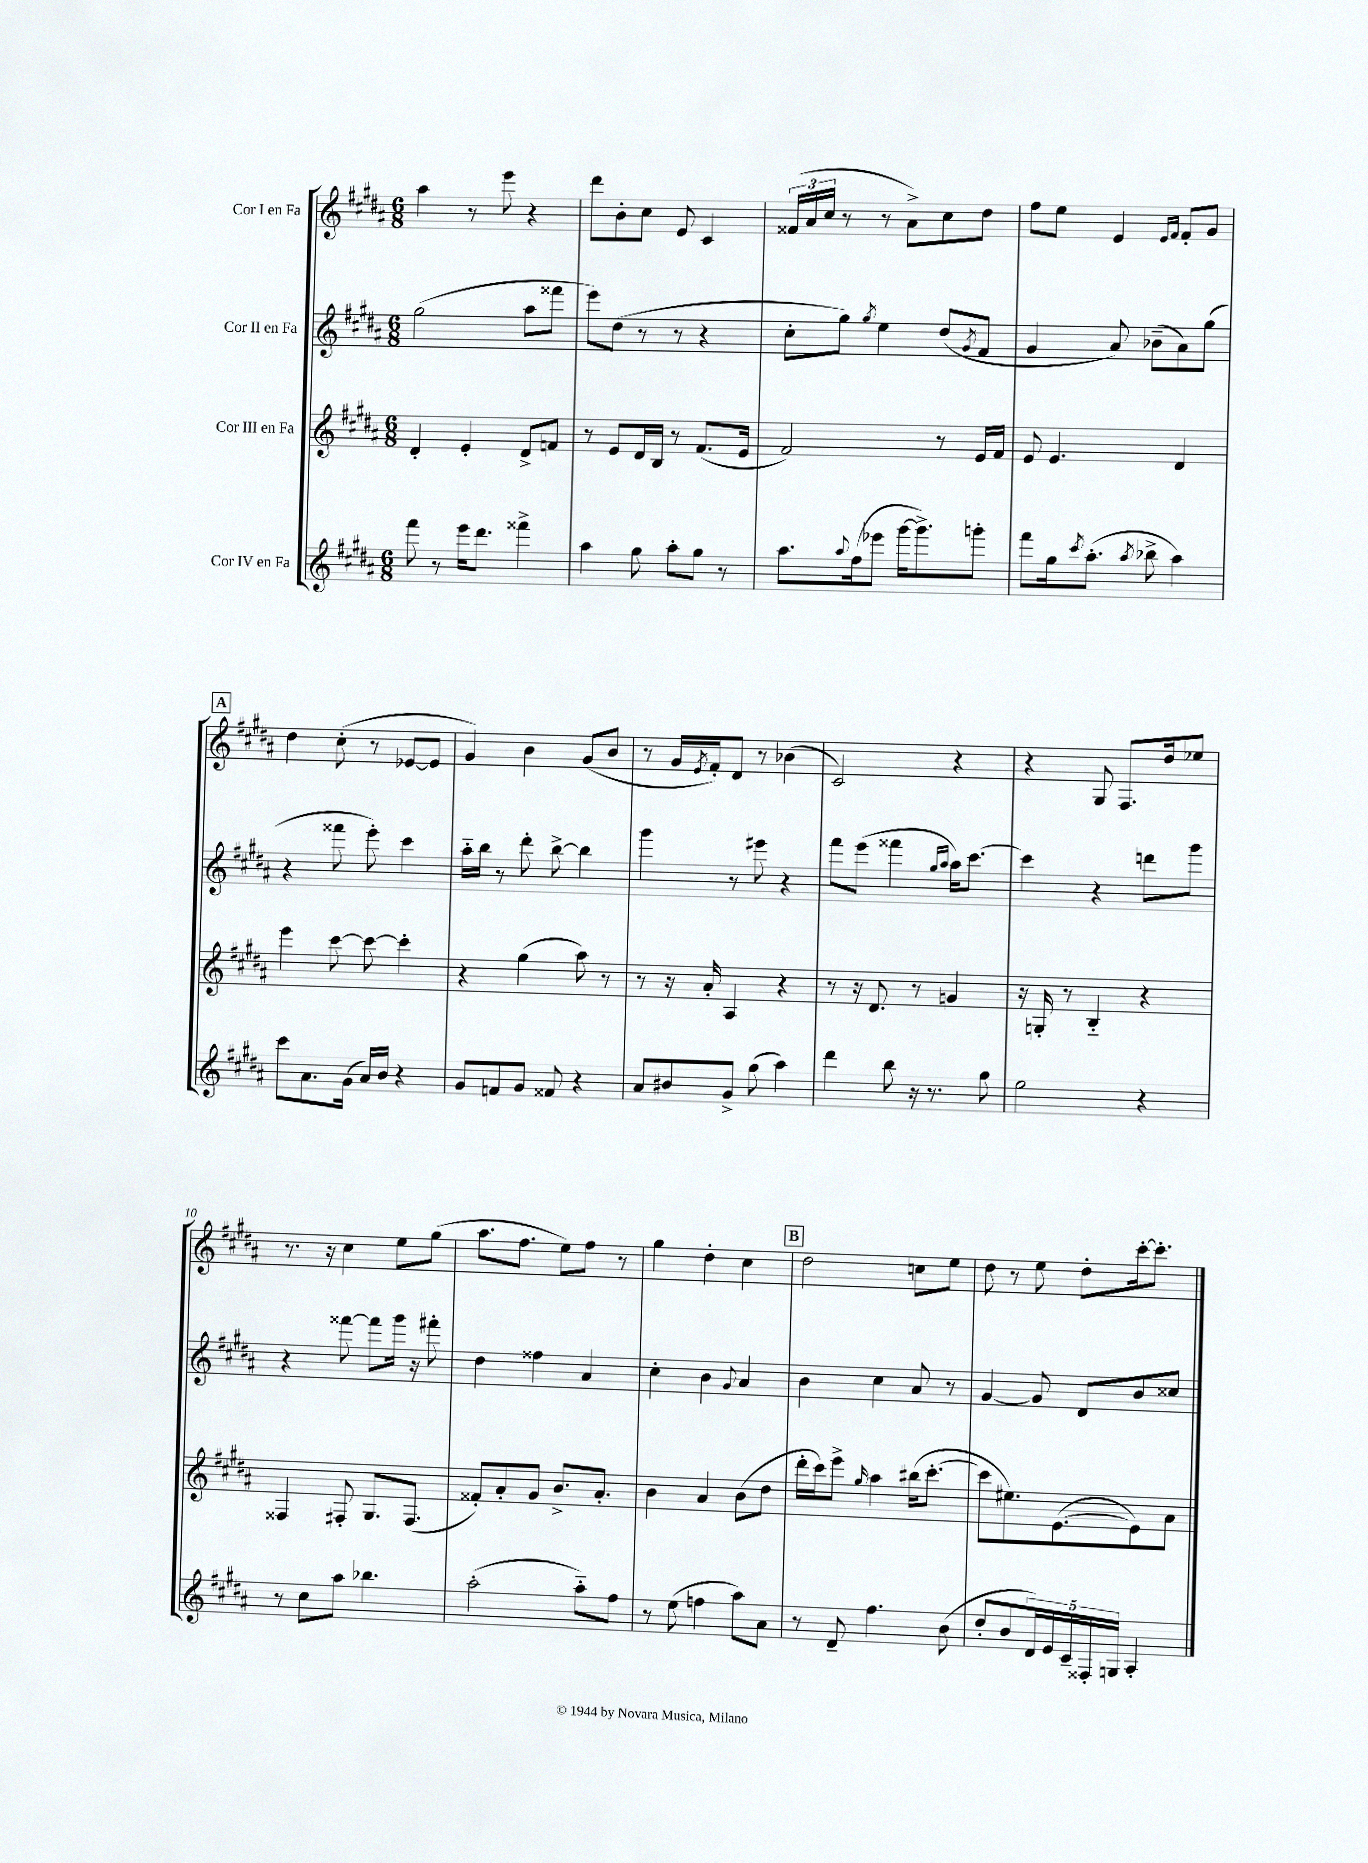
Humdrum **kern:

**kern	**kern	**kern	**kern
*staff4	*staff3	*staff2	*staff1
*clefG2	*clefG2	*clefG2	*clefG2
*k[f#c#g#d#a#]	*k[f#c#g#d#a#]	*k[f#c#g#d#a#]	*k[f#c#g#d#a#]
*M6/8	*M6/8	*M6/8	*M6/8
8fff#\	4d#'/	(2gg#\	4aa#\
8r	.	.	.
16eee\LK	4e'/	.	8r
8.ddd#\J	.	.	.
.	.	.	8eee\
4fff##^\	8d#^/L	8aa#\L	4r
.	8f/J	8fff##\J	.
=	=	=	=
4aa#\	8r	8eee\L)	8ddd#\L
.	8e/L	(8dd#\J	8b'\
8gg#\	16d#/L	8r	8cc#\J
.	16B/JJ	.	.
8aa#'\L	8r	8r	8e/
8gg#\J	(8.f#/L	4r	4c#/
8r	.	.	.
.	16e/Jk	.	.
=	=	=	=
8.aa#\L	2f#/)	8cc#'\L	(24f##/LL
.	.	.	24a#/
.	.	.	24cc#/JJ
.	.	8gg#\J)	8r
8qqaa#/	.	.	.
(16ff#\k	.	.	.
.	.	8qgg#/	.
8eee-\J	.	4ee\	8r
[16ggg#\LK	.	.	8a#^\L)
8.ggg#^\])	.	.	.
.	8r	(8dd#/L	8cc#\
.	.	8qg#/	.
8ggg'\J	16e/LL	8f#/J	8dd#\J
.	16f#/JJ	.	.
=	=	=	=
8fff#\L	8e/	4g#/	8ff#\L
16gg#\k	4.e/	.	8ee\J
8qccc#/	.	.	.
(8.aa#'\J	.	.	.
.	.	8a#/)	4e/
8qaa#/	.	.	.
8bb-^\	.	(8b-~\L	.
.	.	.	16qqe/LL
.	.	.	16qqf#/JJ
4aa#\)	4d#/	8a#\)	8f#'/L
.	.	(8gg#\J	8g#/J
=	=	=	=
8ccc#\L	4eee\	4r	4dd#\
8.a#\	.	.	.
.	[8ccc#\	8fff##\	(8cc#'\
(16g#\Jk	.	.	.
16a#/LL)	8ccc#\_	8eee'\)	8r
16b/JJ	.	.	.
4r	4ccc#'\]	4ccc#\	[8e-/L
.	.	.	8e-/]J
=	=	=	=
8g#/L	4r	16aa#'~\LL	4g#/)
.	.	16bb\JJ	.
8f/	.	8r	.
8g#/J	(4gg#\	8ddd#'\	4b\
8f##/	.	[8bb^\	.
4r	8aa#\)	4bb\]	(8g#/L
.	8r	.	8b/J
=	=	=	=
8a#/L	8r	4ggg#\	8r
8b#/	16r	.	16g#/LL
.	.	.	8qe/
.	16a#'/	.	16f#'/J)
8g#^/J	4A#/	8r	8d#/J
(8gg#\	.	8eee#\	8r
4aa#\)	4r	4r	(4b-\
=	=	=	=
4ddd#\	8r	8fff#\L	2c#/)
.	16r	(8eee\J	.
.	8.d#/	.	.
8bb\	.	4fff##\	.
16r	8r	.	.
8.r	.	.	.
.	.	16qqgg#/LL	.
.	.	16qqaa#/JJ	.
.	4g/	16aa#\LK)	4r
.	.	[8.ccc#\J	.
8gg#\	.	.	.
=	=	=	=
2ee\	16r	4ccc#\]	4r
.	16G'/	.	.
.	8r	.	.
.	4B'~/	4r	8G#/
.	.	.	8.F#/L
4r	4r	8ddd\L	.
.	.	.	16dd#/k
.	.	8ggg#\J	8ee-/J
=	=	=	=
8r	4F##/	4r	8.r
8cc#\L	.	.	.
.	.	.	16r
8aa#\J	8F#'/	[8fff##\	4cc#\
4.bb-\	8.G#/L	8fff##\]L	.
.	.	16ggg#\Jk	8ee\L
.	(8.F#/J	16r	.
.	.	8fff#'\	(8gg#\J
=	=	=	=
(2aa#'\	8f##'/L)	4dd#\	8.aa#\L
.	8a#'/	.	.
.	.	.	8.ff#\J
.	8g#/J	4ff##\	.
.	8.b^/L	.	8ee\L)
8aa#'~\L)	.	4a#/	8ff#\J
.	8.a#'/J	.	.
8ff#\J	.	.	8r
=	=	=	=
8r	4b\	4cc#'\	4gg#\
(8ee\	.	.	.
4ff\	4a#/	4b\	4dd#'\
.	.	8qqg#/	.
8aa#\L)	(8b\L	4a#/	4cc#\
8a#\J	8dd#\J	.	.
=	=	=	=
8r	16ddd#'\LL	4b\	2dd#\
.	16ccc#\J)	.	.
8d#~/	8eee^\J	.	.
.	16qqgg#/	.	.
4.ff#\	4aa#\	4cc#\	.
.	(16bb#\LK	8a#/	8cc\L
.	[8.ccc#'\J	.	.
(8b\	.	8r	8ee\J
=	=	=	=
8dd#'/L	8ccc#\]L	[4g#/	8dd#\
8b/	8.ee#\)	.	8r
20d#/L)	.	8g#/]	8ee\
20e/	.	.	.
.	([8.e\	.	.
20c#~/	.	.	.
.	.	8d#/L	8dd#'\L
20F##'/	.	.	.
20G/JJ	.	.	.
4A#'/	8e\])	8b/	[16ccc#'\k
.	.	.	8.ccc#'\]J
.	8a#\J	8cc##/J	.
==	==	==	==
*-	*-	*-	*-
